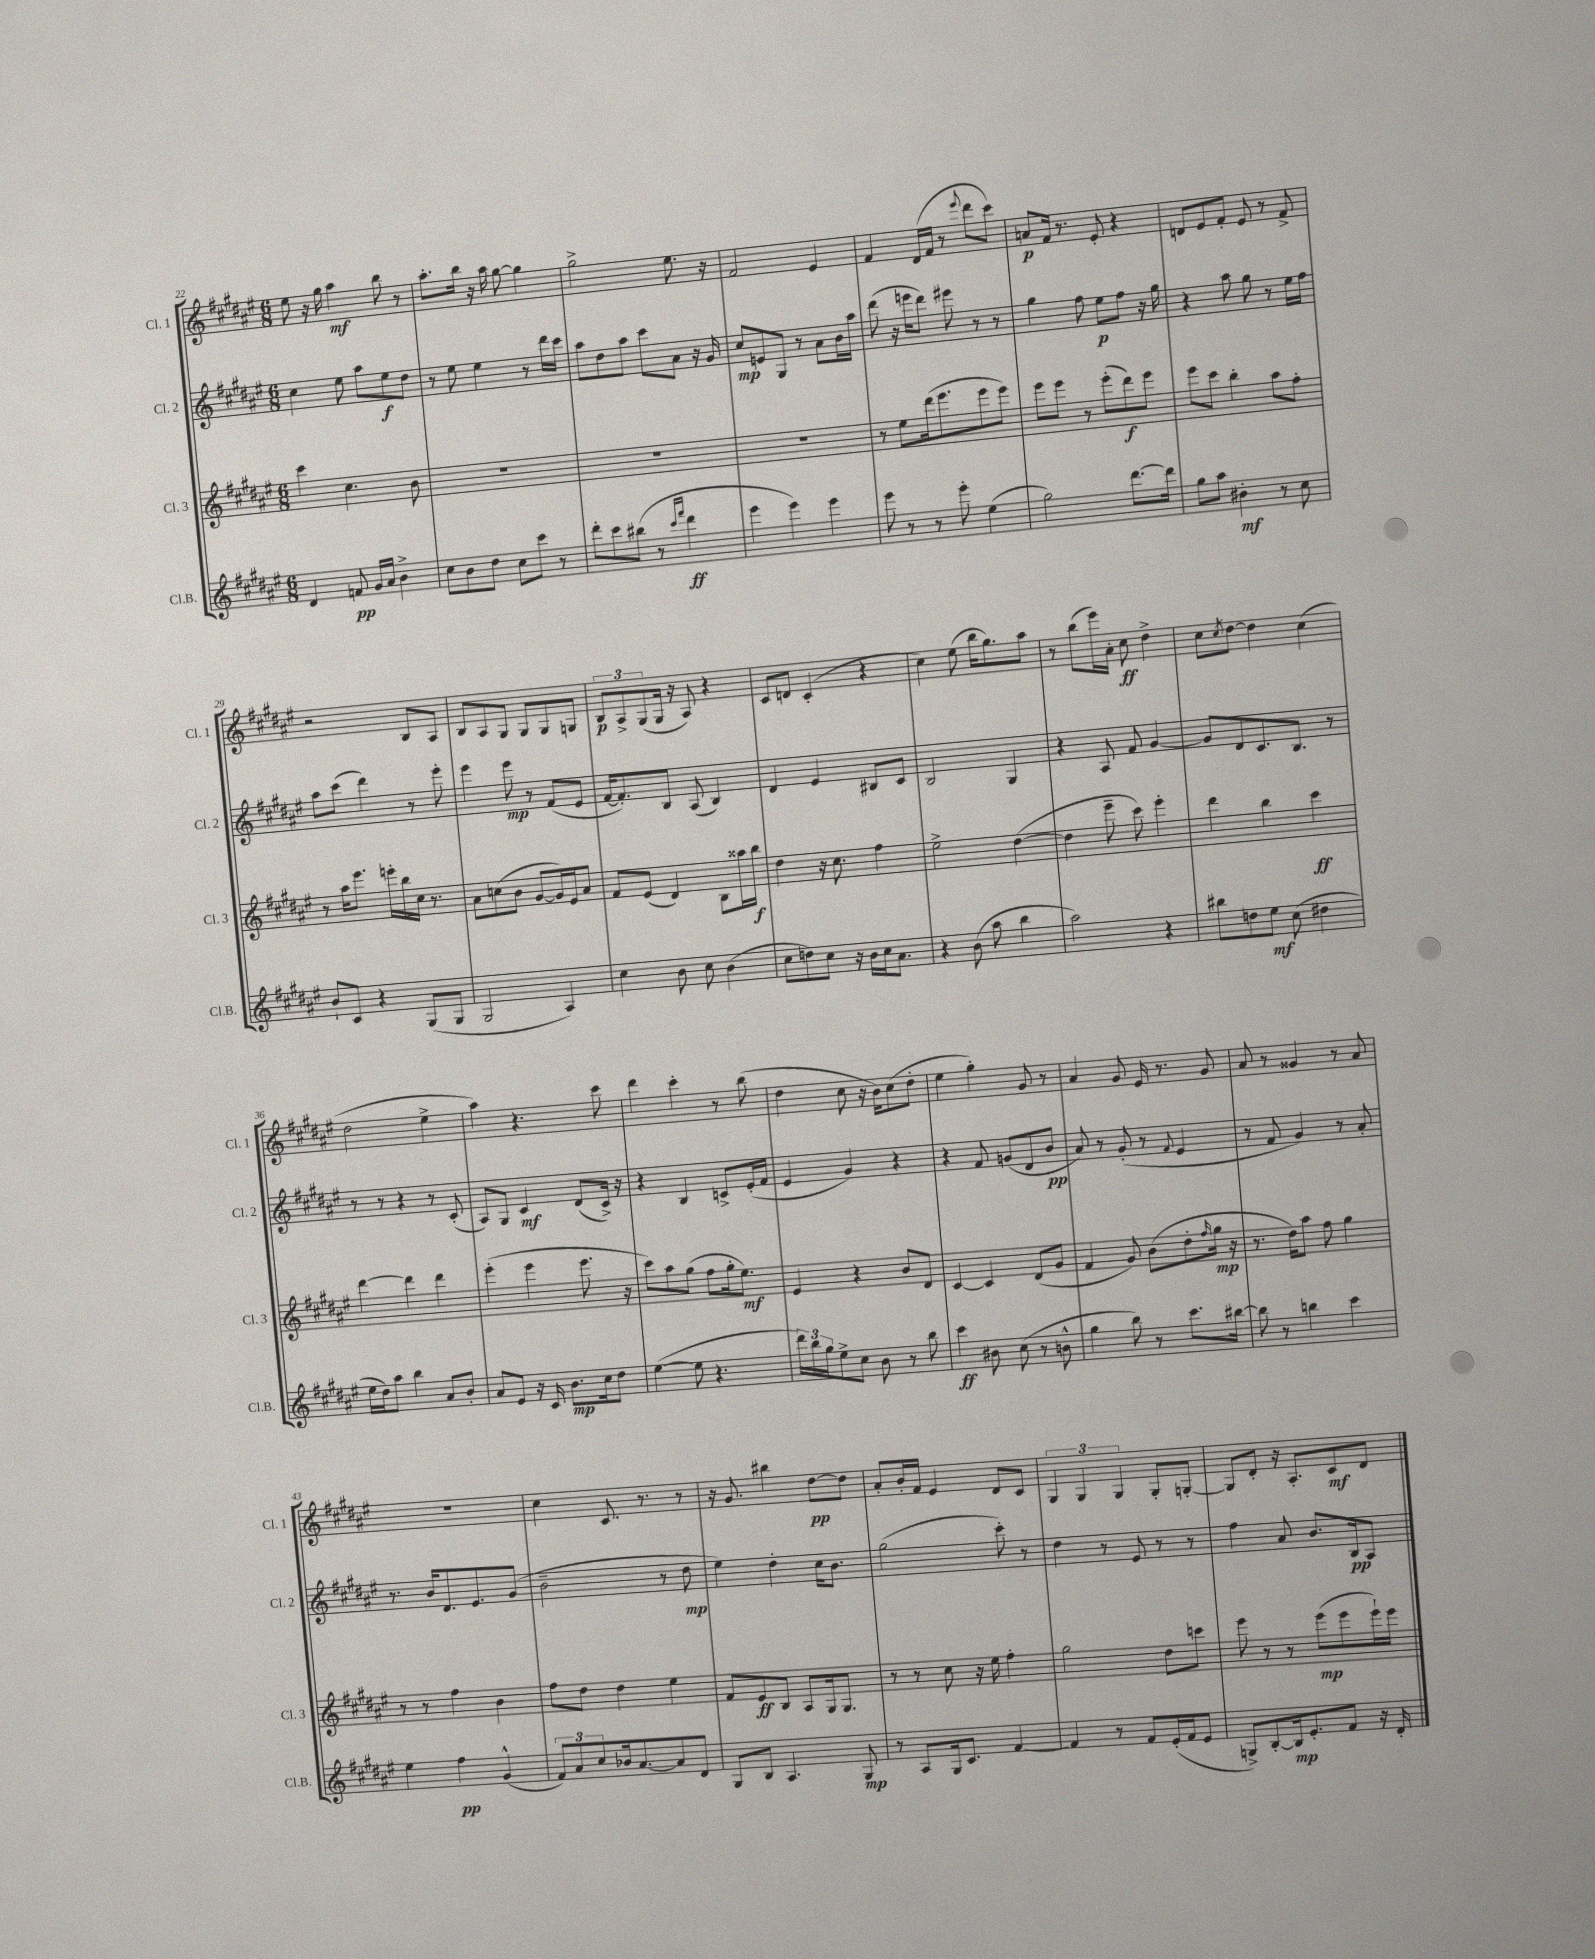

**kern	**kern	**kern	**kern
*staff4	*staff3	*staff2	*staff1
*clefG2	*clefG2	*clefG2	*clefG2
*k[f#c#g#d#a#e#]	*k[f#c#g#d#a#e#]	*k[f#c#g#d#a#e#]	*k[f#c#g#d#a#e#]
*M6/8	*M6/8	*M6/8	*M6/8
4d#	4ccc#	4cc#	8ee#
.	.	.	16r
.	.	.	16gg#
8f	4.cc#	8ee#	4aa#
16g#	.	8aa#	.
16a#	.	.	.
4b^	.	8ee#	8bb
.	8b	8dd#	8r
=	=	=	=
8cc#	2.r	8r	8.aa#'
8b	.	8ee#	.
.	.	.	16bb
8dd#	.	4ee#	16r
.	.	.	16aa#
8cc#	.	.	[8gg#
8ccc#	.	8r	4gg#]
8r	.	16ddd#	.
.	.	16ccc#	.
=	=	=	=
8ddd#'	2.r	8aa#	2gg#^
8ccc#	.	8dd#	.
(8bb#	.	8aa#	.
8r	.	8ccc#	.
16qqccc#	.	.	.
16qqfff#	.	.	.
4ddd#	.	8a#	8.ee#
.	.	16r	.
.	.	16g#	16r
=	=	=	=
4eee#	2.r	8cc#	2f#
.	.	8e	.
4eee#)	.	8G#	.
.	.	8r	.
4eee#	.	8a#	4e#
.	.	16b	.
.	.	16aa#	.
=	=	=	=
8eee#	8r	(8ddd#	4f#
8r	8ee#	16r	.
.	.	16eee	.
8r	(16ddd#	8ddd#)	(16d#
.	8.eee#	.	16f#
8eee#'	.	8eee#	8r
.	.	.	8qqeee#
(4ee#	8eee#	8r	8ddd#
.	8eee#)	8r	8ccc#)
=	=	=	=
2gg#)	8eee#	4gg#	8a
.	8eee#	.	16f#
.	.	.	8.r
.	8r	8ff#	.
.	(8eee#'	8ee#	8e#'
[8.ddd#	8ddd#)	8ff#	4r
.	8eee#	16r	.
16ddd#]	.	16gg#	.
=	=	=	=
8gg#	8eee#	4r	8d
8aa#	8ccc#	.	8e#
4b#'	4bb'	8aa#	8f#'
.	.	8gg#	8e#
8r	8aa#	8r	8r
8cc#	8ff#'	16ee#	8f#^
.	.	16ff#	.
=	=	=	=
8b`	8r	8aa#	2r
8c#	16aa#	(8ccc#	.
.	8.eee#	.	.
4r	.	4ddd#)	.
.	16eee'	.	.
.	16bb	.	.
(8G#	16cc#	8r	8B
.	8.r	.	.
8G#	.	8eee#'	8A#
=	=	=	=
2G#	8a#	4eee#	8B
.	(8cc	.	8A#
.	8b	8eee#	8G#
.	[8g#	8r	8G#
4A#)	16g#])	(8f#	8G#
.	16e#	.	.
.	8a#	8e#	8G
=	=	=	=
4cc#	8f#	[16f#	12B
.	.	8.f#'])	.
.	.	.	12A#^
.	(8e#	.	.
.	.	.	(12G#
8b	4d#)	8B	16G#
.	.	.	16r
8cc#	.	(8A#	8A#)
(4b	8B	4B)	4r
.	16aa##	.	.
.	16bb	.	.
=	=	=	=
8cc#	4dd#	4d#	8c#
8dd)	.	.	8d
8cc#	16r	4e#	(4c#'
.	8.cc#	.	.
16r	.	.	.
16b	.	.	.
16cc#	4ff#	8B#	4r
8.a#	.	.	.
.	.	8c#	.
=	=	=	=
4r	2ee#^	2B	4cc#)
(8b	.	.	(8ee#
8aa#	.	.	16bb
.	.	.	8.gg#)
4bb	([4dd#	4G#	.
.	.	.	8aa#
=	=	=	=
2aa#)	4dd#]	4r	8r
.	.	.	(8bb
.	8eee#~	8A#	16eee#)
.	.	.	16a#'
.	8ccc#)	8f#	8cc#
4r	4eee#'	[4g#	4dd#^
=	=	=	=
8bb#	4ddd#	8g#]	8cc#
.	.	.	8qcc#
8dd	.	8d#	[8dd#
8ee#	4bb	8.c#	4dd#]
(8cc#	.	.	.
.	.	8.B	.
4dd#	4ccc#	.	(4cc#
.	.	8r	.
=	=	=	=
16ee#	[4ddd#	8r	2dd#
16dd#)	.	.	.
8aa#	.	8r	.
4bb	4ddd#]	4r	.
8a#	4ddd#	8r	4ee#^
8b'	.	(8c#'	.
=	=	=	=
8a#	(4eee#'	8A#)	4aa#)
8e#	.	8G#	.
16r	4eee#	4c#	4.r
16c#	.	.	.
8.b	.	.	.
.	8.eee#	(8d#	.
16cc#	.	.	.
8dd#	.	16c#^)	8ccc#
.	16r	16r	.
=	=	=	=
([4ee#	8ccc#)	4r	4ddd#
.	8aa#	.	.
8ee#]	(8gg#	4B	4ccc#'
4.r	8ff#	.	.
.	16gg#'	8c^	8r
.	8.ee#)	.	.
.	.	(16e#'	(8bb
.	.	16f#	.
=	=	=	=
24ddd#)	4e#	4e#	4dd#
24bb	.	.	.
24gg#	.	.	.
8ee#^	.	.	.
8cc#	4r	4g#)	8cc#
8b	.	.	16r
.	.	.	16b)
8r	8b	4r	(8cc#
8bb	8d#	.	8dd#'
=	=	=	=
4ccc#	[4c#	4r	4ee#
8b#	4c#]	8f#	4gg#')
(8cc#	.	(8g	.
8r	(8d#	8d#	8g#
8b^^	8g#	8b	8r
=	=	=	=
4gg#	4f#	8a#)	4a#
.	.	8r	.
8bb)	8g#)	(8g#'	8g#
8r	(8b	8r	16e#
.	.	.	8.r
.	.	8qqf#	.
8.ccc#	8dd#'	4e#	.
.	16qqff#	.	.
.	16gg#	.	8g#
[16bb#	16r	.	.
=	=	=	=
8bb#]	8.r	8r	8a#
8r	.	8f#	8r
.	16dd#)	.	.
4bb	8aa#	4g#)	4g##
.	8ff#	.	.
4ccc#	4gg#	8r	8r
.	.	8a#'	8a#
=	=	=	=
4ee#	8r	8.r	2.r
.	8r	.	.
.	.	16b	.
4ff#	4ff#	8.d#	.
.	.	8.e#	.
(4g#^^	4b	.	.
.	.	(8g#	.
=	=	=	=
12f#)	8ff#	2b~	4cc#
12a#	.	.	.
.	8dd#	.	.
12cc#	.	.	.
16b-	4dd#	.	8.c#
[8.a#	.	.	.
.	.	.	8.r
8a#]	4ee#	8r	.
8d#	.	8dd#	8r
=	=	=	=
8G#	8f#	4ee#)	16r
.	.	.	8.g#
8B	8e#	.	.
4.A#	8B	4dd#'	4bb#
.	8A#	.	.
.	16G#	16cc#	[8dd#
.	8.G#	8.b	.
8G#	.	.	8dd#]
=	=	=	=
8r	8r	(2gg#	8a#'
8A#	8r	.	16b'
.	.	.	16f#
16G#	8cc#	.	4e#
8.c#	.	.	.
.	16r	.	.
.	16ee#	.	.
[4f#	4ff#'	8ccc#')	8d#
.	.	8r	8c#
=	=	=	=
4f#]	2gg#	4dd#	6G#
.	.	.	6G#
8r	.	8r	.
.	.	.	6G#
8f#	.	8e#	.
(16e#'	8dd#	8r	8G#'
16f#	.	.	.
8e#	8ccc	8r	[8G'
=	=	=	=
8G^)	8eee#	4ff#	8G]
[8B'	8r	.	8d#'
16B]	8r	8a#	16r
8.e#'	.	.	8.A#'
.	(8eee#	8.b	.
8f#	8eee#	.	8c#
.	.	16B	.
16r	16eee#`)	8A#	8d#
16d#'	16eee#	.	.
==	==	==	==
*-	*-	*-	*-
